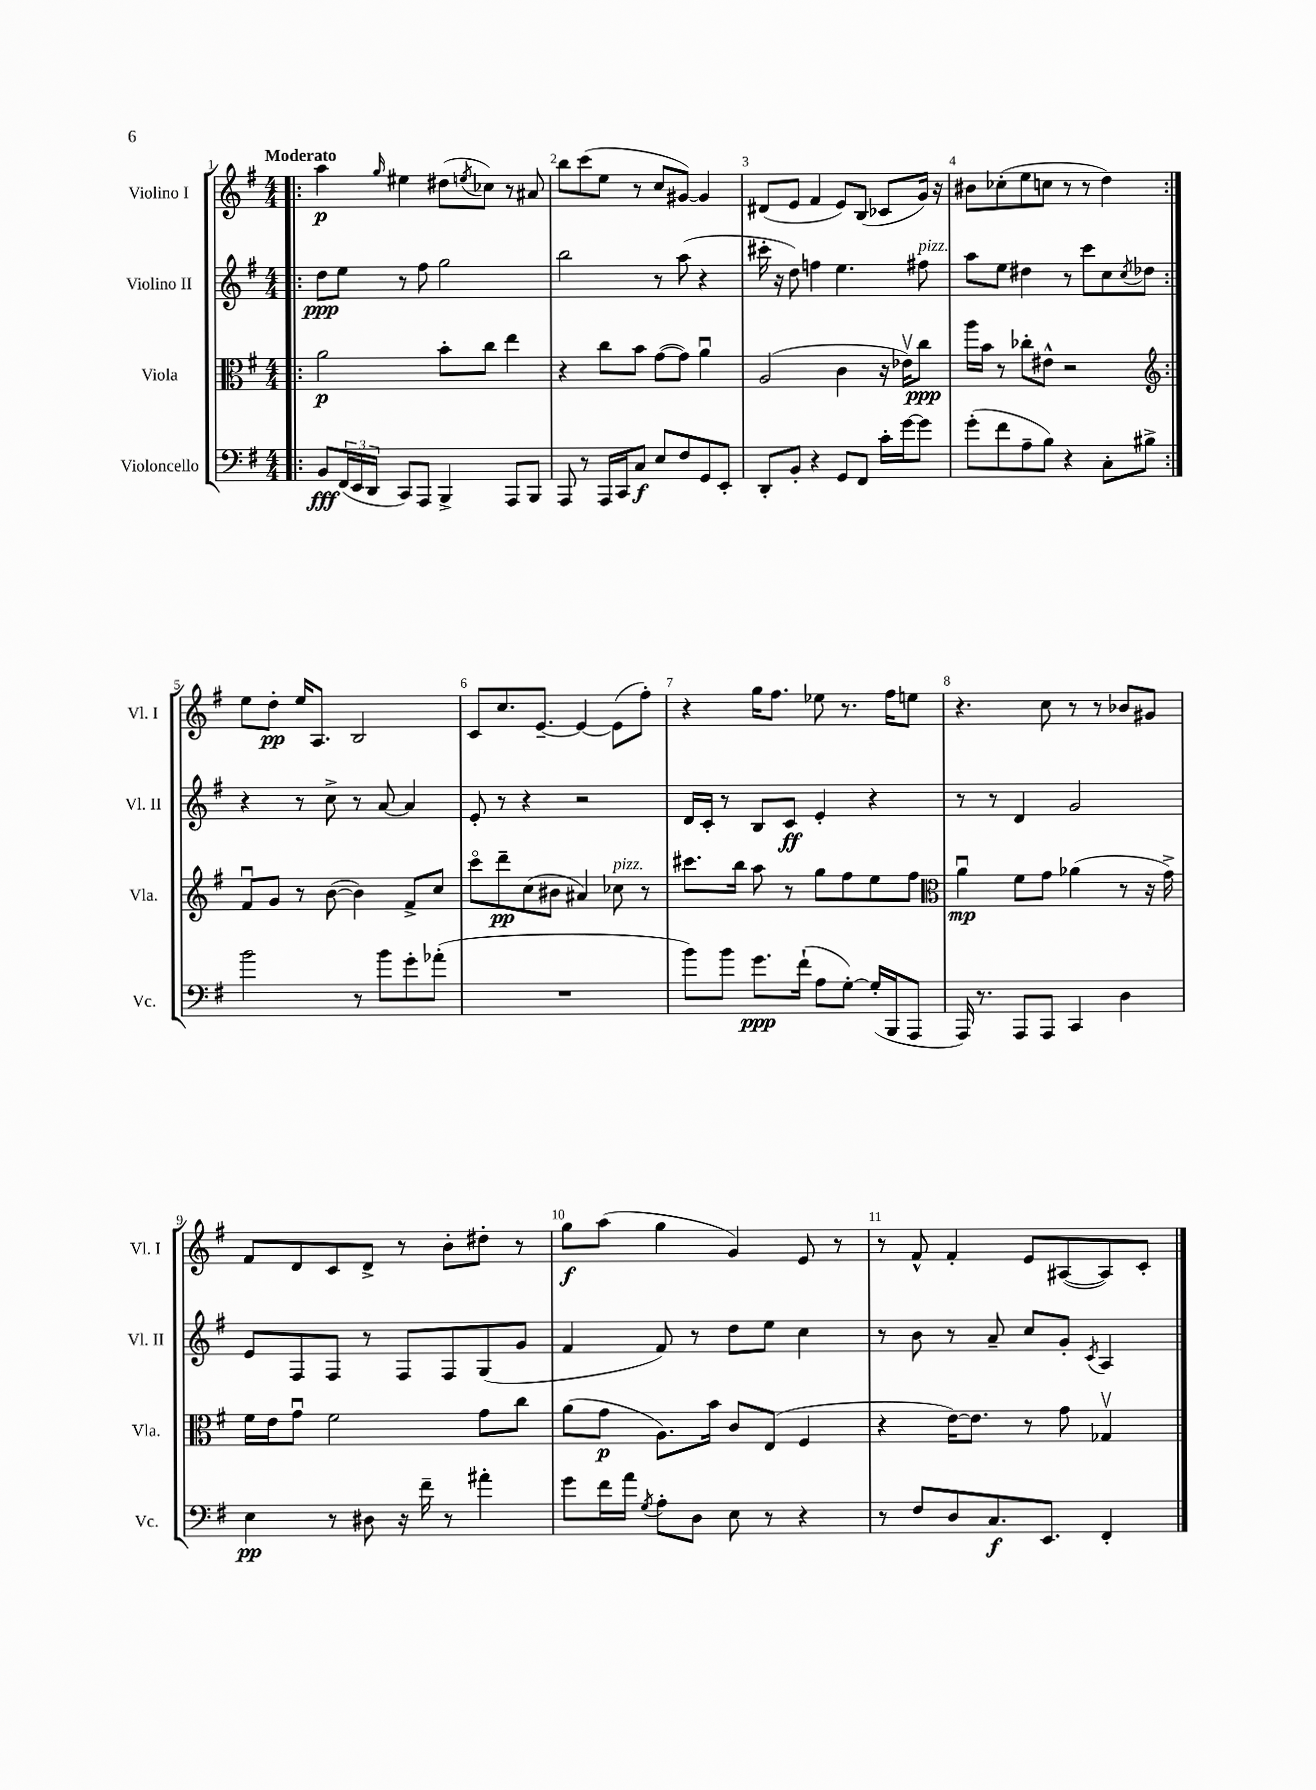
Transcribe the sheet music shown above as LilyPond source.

<<
\new StaffGroup <<
\new Staff = "s0" \with { instrumentName = "Violino I" shortInstrumentName = "Vl. I" } {
    \clef treble \key g \major \numericTimeSignature \time 4/4 \tempo "Moderato"
    \repeat volta 2 { \bar ".|:" a''4\p \grace { g''16 } eis''4 dis''8( \acciaccatura { e''8 } ces''8) r8 ais'8 |
    b''8 c'''8( e''8 r8 c''8 gis'8~) gis'4 |
    dis'8( e'8 fis'4 e'8) b8( ces'8 g'16) r16 |
    bis'8 ces''8-.( e''8 c''8 r8 r8 d''4) | }
    e''8 d''8-.\pp e''16 a8. b2 |
    c'8 c''8. e'8.~-- e'4~ e'8( fis''8-.) |
    r4 g''16 fis''8. ees''8 r8. fis''16 e''8 |
    r4. c''8 r8 r8 bes'8 gis'8 |
    fis'8 d'8 c'8 d'8-> r8 b'8-. dis''8-. r8 |
    g''8\f a''8( g''4 g'4) e'8 r8 |
    r8 fis'8-^ fis'4-. e'8 ais8~( ais8) c'8-. \bar "|." |
}
\new Staff = "s1" \with { instrumentName = "Violino II" shortInstrumentName = "Vl. II" } {
    \clef treble \key g \major \numericTimeSignature \time 4/4
    \repeat volta 2 { \bar ".|:" d''8\ppp e''8 r8 fis''8 g''2 |
    b''2 r8 a''8( r4 |
    cis'''16-. r16 d''8) f''4 e''4. fis''8^\markup { \italic "pizz." } |
    a''8 e''8 dis''4 r8 c'''8 c''8 \acciaccatura { c''8 } des''8 | }
    r4 r8 c''8-> r8 a'8~ a'4 |
    e'8-. r8 r4 r2 |
    d'16 c'16-. r8 b8 c'8\ff e'4-. r4 |
    r8 r8 d'4 g'2 |
    e'8 fis8 fis8 r8 fis8 fis8 g8( g'8 |
    fis'4 fis'8) r8 d''8 e''8 c''4 |
    r8 b'8 r8 a'8-- c''8 g'8-. \acciaccatura { c'8 } a4 \bar "|." |
}
\new Staff = "s2" \with { instrumentName = "Viola" shortInstrumentName = "Vla." } {
    \clef alto \key g \major \numericTimeSignature \time 4/4
    \repeat volta 2 { \bar ".|:" a'2\p b'8-. c''8 e''4 |
    r4 c''8 b'8 g'8~( g'8) a'4\downbow |
    a2( c'4 r16 ees'16\upbow) c''8\ppp |
    a''16 b'16 r8 ces''8-. eis'8-^ r2 | }
    \clef treble fis'8\downbow g'8 r8 b'8~( b'4) fis'8-> c''8 |
    c'''8\flageolet d'''8--\pp c''8( bis'8 ais'4) ces''8^\markup { \italic "pizz." } r8 |
    cis'''8. b''16 a''8 r8 g''8 fis''8 e''8 fis''8 |
    \clef alto a'4\downbow\mp fis'8 g'8 aes'4( r8 r16 g'16->) |
    fis'16 e'16 g'8\downbow fis'2 g'8 c''8 |
    a'8( g'8\p a8.) b'16 c'8 e8( fis4 |
    r4 e'16~) e'8. r8 g'8 ges4\upbow \bar "|." |
}
\new Staff = "s3" \with { instrumentName = "Violoncello" shortInstrumentName = "Vc." } {
    \clef bass \key g \major \numericTimeSignature \time 4/4
    \repeat volta 2 { \bar ".|:" b,8\fff \tuplet 3/2 { fis,16( e,16 d,16 } c,8) a,,8 b,,4-> a,,8 b,,8 |
    a,,8 r8 a,,16 c,16 c8\f e8 fis8 g,8 e,8-. |
    d,8-. b,8-. r4 g,8 fis,8 c'16-. g'16~ g'8 |
    g'8-.( fis'8 a8-- b8) r4 c8-. bis8-> | }
    b'2 r8 b'8 g'8-. aes'8-.( |
    R1 |
    b'8) b'8 g'8.\ppp fis'16-!( a8 g8~-.) g16-.( b,,16 a,,8 |
    a,,16) r8. a,,8 a,,8 c,4 d4 |
    e4\pp r8 dis8 r16 fis'16-- r8 ais'4-. |
    g'8 fis'16 a'16 \acciaccatura { g8 } a8-. d8 e8 r8 r4 |
    r8 fis8 d8 c8.\f e,8. fis,4-. \bar "|." |
}
>>
>>
\layout { \context { \Score \override BarNumber.break-visibility = ##(#f #t #t) barNumberVisibility = #all-bar-numbers-visible } }
